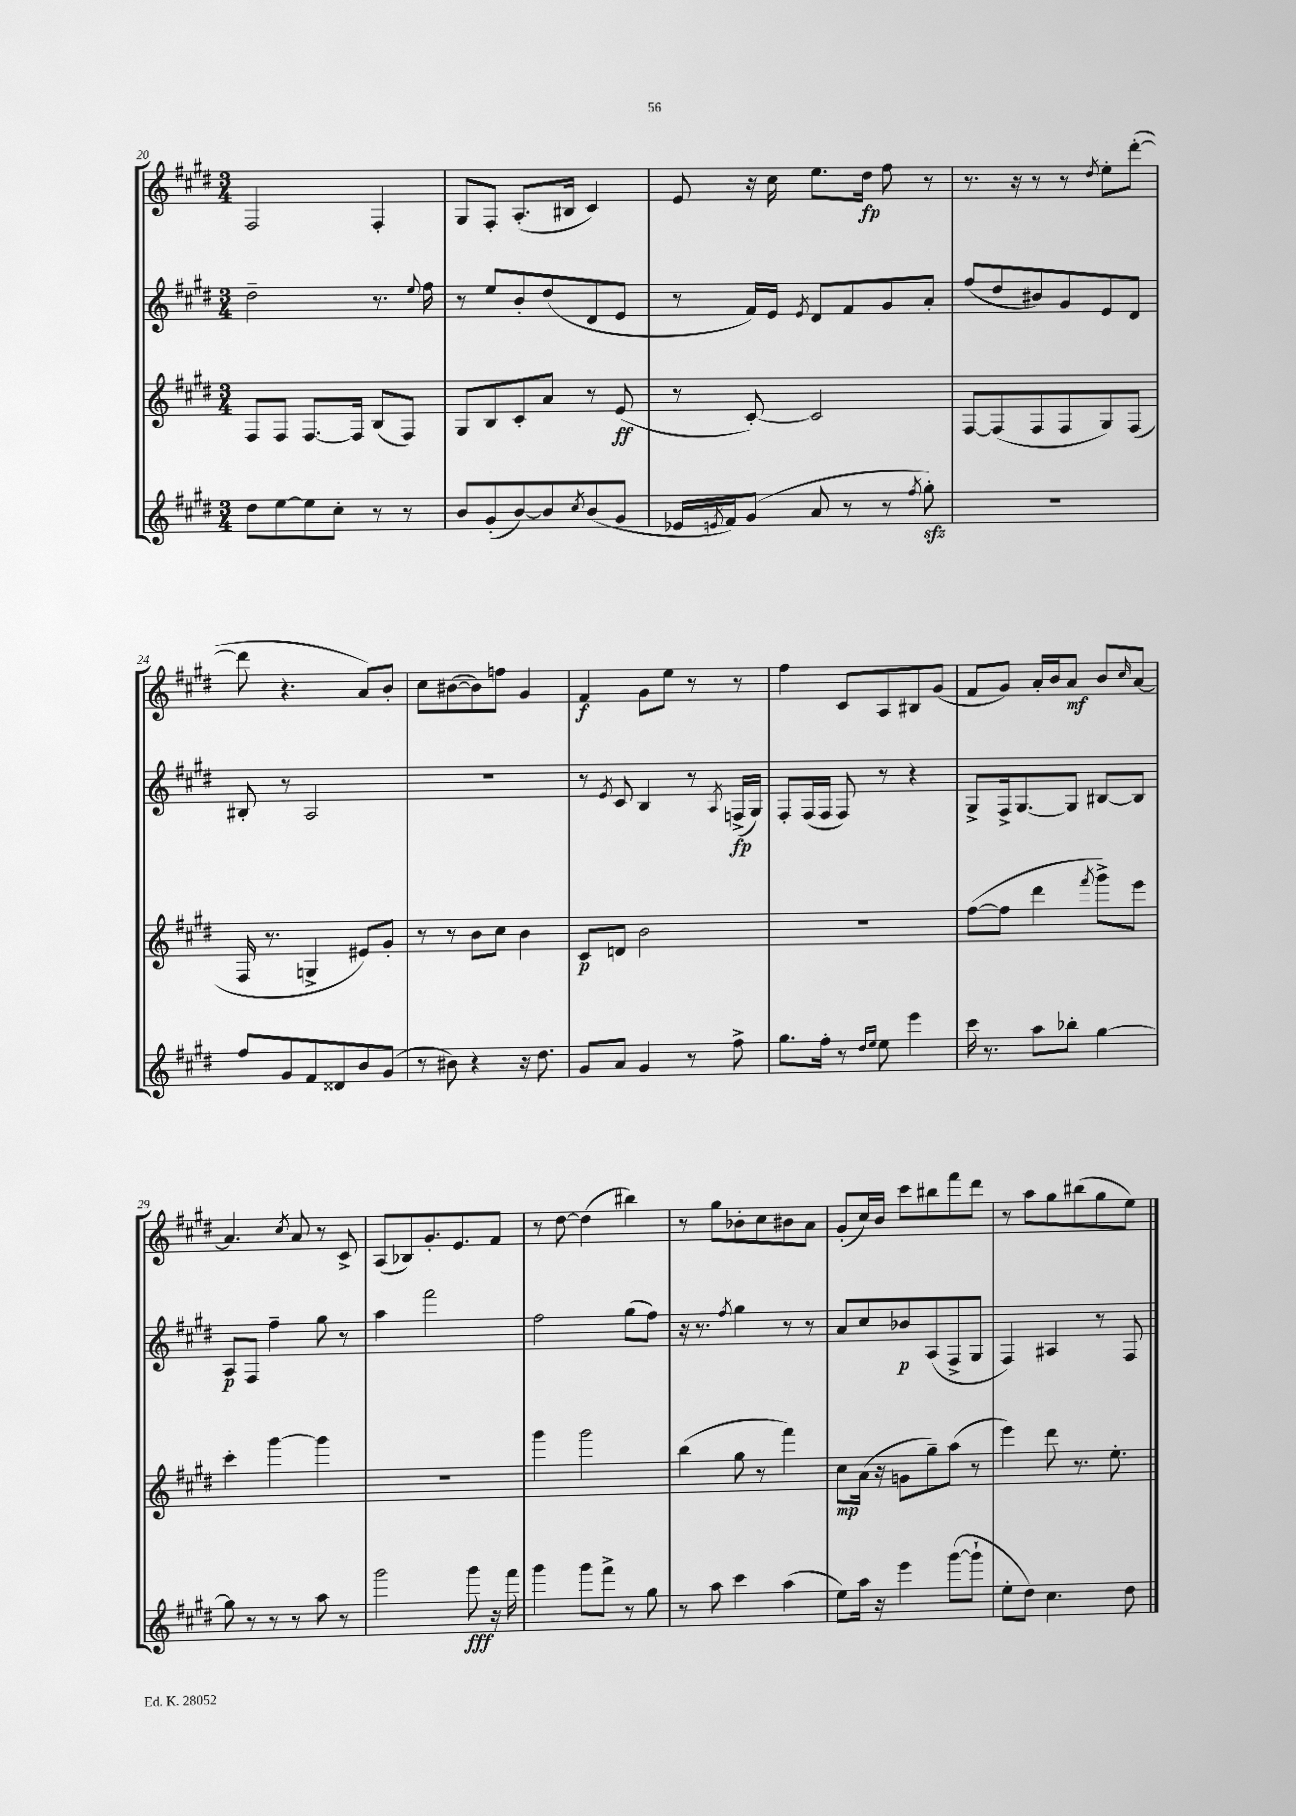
<<
\new StaffGroup <<
\new Staff = "s0" {
    \clef treble \key e \major \numericTimeSignature \time 3/4
    fis2 fis4-. |
    gis8 fis8-. a8.-.( bis16 cis'4) |
    e'8 r16 cis''16 e''8. dis''16\fp fis''8 r8 |
    r8. r16 r8 r8 \acciaccatura { dis''8 } e''8-. dis'''8~-.( |
    dis'''8 r4. a'8) b'8-. |
    cis''8 bis'8~( bis'8) f''8 gis'4 |
    fis'4\f gis'8 e''8 r8 r8 |
    fis''4 cis'8 a8 bis8 gis'8( |
    fis'8 gis'8) a'16-. b'16 a'8\mf b'8 \grace { cis''16 } a'8~ |
    a'4. \acciaccatura { cis''8 } a'8 r8 cis'8-> |
    a8( bes8) gis'8.-. e'8. fis'8 |
    r8 dis''8~ dis''4( bis''4) |
    r8 gis''8 bes'8-. cis''8 bis'8 a'8 |
    gis'8-.( cis''16) b'16 cis'''8 bis''8 fis'''8 dis'''8 |
    r8 a''8 gis''8 bis''8( gis''8 e''8) \bar "|." |
}
\new Staff = "s1" {
    \clef treble \key e \major \numericTimeSignature \time 3/4
    dis''2-- r8. \appoggiatura { e''8 } fis''16 |
    r8 e''8 b'8-. dis''8( dis'8 e'8 |
    r8 fis'16) e'16 \acciaccatura { e'8 } dis'8 fis'8 gis'8 a'8-. |
    fis''8( dis''8 bis'8) gis'8 e'8 dis'8 |
    bis8-. r8 a2 |
    R2. |
    r8 \acciaccatura { e'8 } cis'8 b4 r8 \acciaccatura { a8 } f16->\fp( gis16) |
    fis8-. fis16( fis16 fis8) r8 r4 |
    gis8-> fis16-> gis8.~ gis8 bis8~ bis8 |
    a8\p fis8 fis''4-- gis''8 r8 |
    a''4 fis'''2 |
    fis''2 gis''8( fis''8) |
    r16 r8. \acciaccatura { fis''8 } gis''4 r8 r8 |
    a'8 cis''8 bes'8\p a8( fis8-> gis8 |
    fis4) ais4 r8 fis8 \bar "|." |
}
\new Staff = "s2" {
    \clef treble \key e \major \numericTimeSignature \time 3/4
    fis8 fis8 fis8.~ fis16 b8( fis8) |
    gis8 b8 cis'8-. a'8 r8 e'8\ff( |
    r8 cis'8~-.) cis'2 |
    fis8~ fis8( fis8 fis8 gis8) fis8( |
    fis16 r8. g4-> eis'8) gis'8-. |
    r8 r8 b'8 cis''8 b'4 |
    cis'8\p d'8 b'2 |
    R2. |
    fis''8~( fis''8 dis'''4 \acciaccatura { fis'''8 } gis'''8->) e'''8 |
    cis'''4-. gis'''4~ gis'''4 |
    R2. |
    gis'''4 gis'''2 |
    b''4( gis''8 r8 fis'''4) |
    cis''8\mp a'16( r16 g'8 gis''8--) a''8( r8 |
    e'''4) dis'''8 r8. e''8.-. \bar "|." |
}
\new Staff = "s3" {
    \clef treble \key e \major \numericTimeSignature \time 3/4
    dis''8 e''8~ e''8 cis''8-. r8 r8 |
    b'8 gis'8-.( b'8~) b'8 \acciaccatura { cis''8 } b'8( gis'8 |
    ees'16 \acciaccatura { e'8 } fis'16) gis'8( a'8 r8 r8 \acciaccatura { fis''8 } gis''8-.\sfz) |
    R2. |
    fis''8 gis'8 fis'8 disis'8 b'8 gis'8( |
    r8 bis'8) r4 r16 dis''8. |
    gis'8 a'8 gis'4 r8 fis''8-> |
    gis''8. fis''16-. r8 \grace { dis''16 e''16 } e''8 e'''4 |
    cis'''16 r8. a''8 bes''8-. gis''4~ |
    gis''8 r8 r8 r8 a''8 r8 |
    gis'''2 gis'''8\fff r16 fis'''16 |
    gis'''4 gis'''8 fis'''8-> r8 gis''8 |
    r8 a''8 cis'''4 a''4( |
    e''8) a''16 r16 e'''4 gis'''8~( gis'''8-! |
    e''8-. dis''8) cis''4. dis''8 \bar "|." |
}
>>
>>
\layout { \context { \Score currentBarNumber = #20 } }
